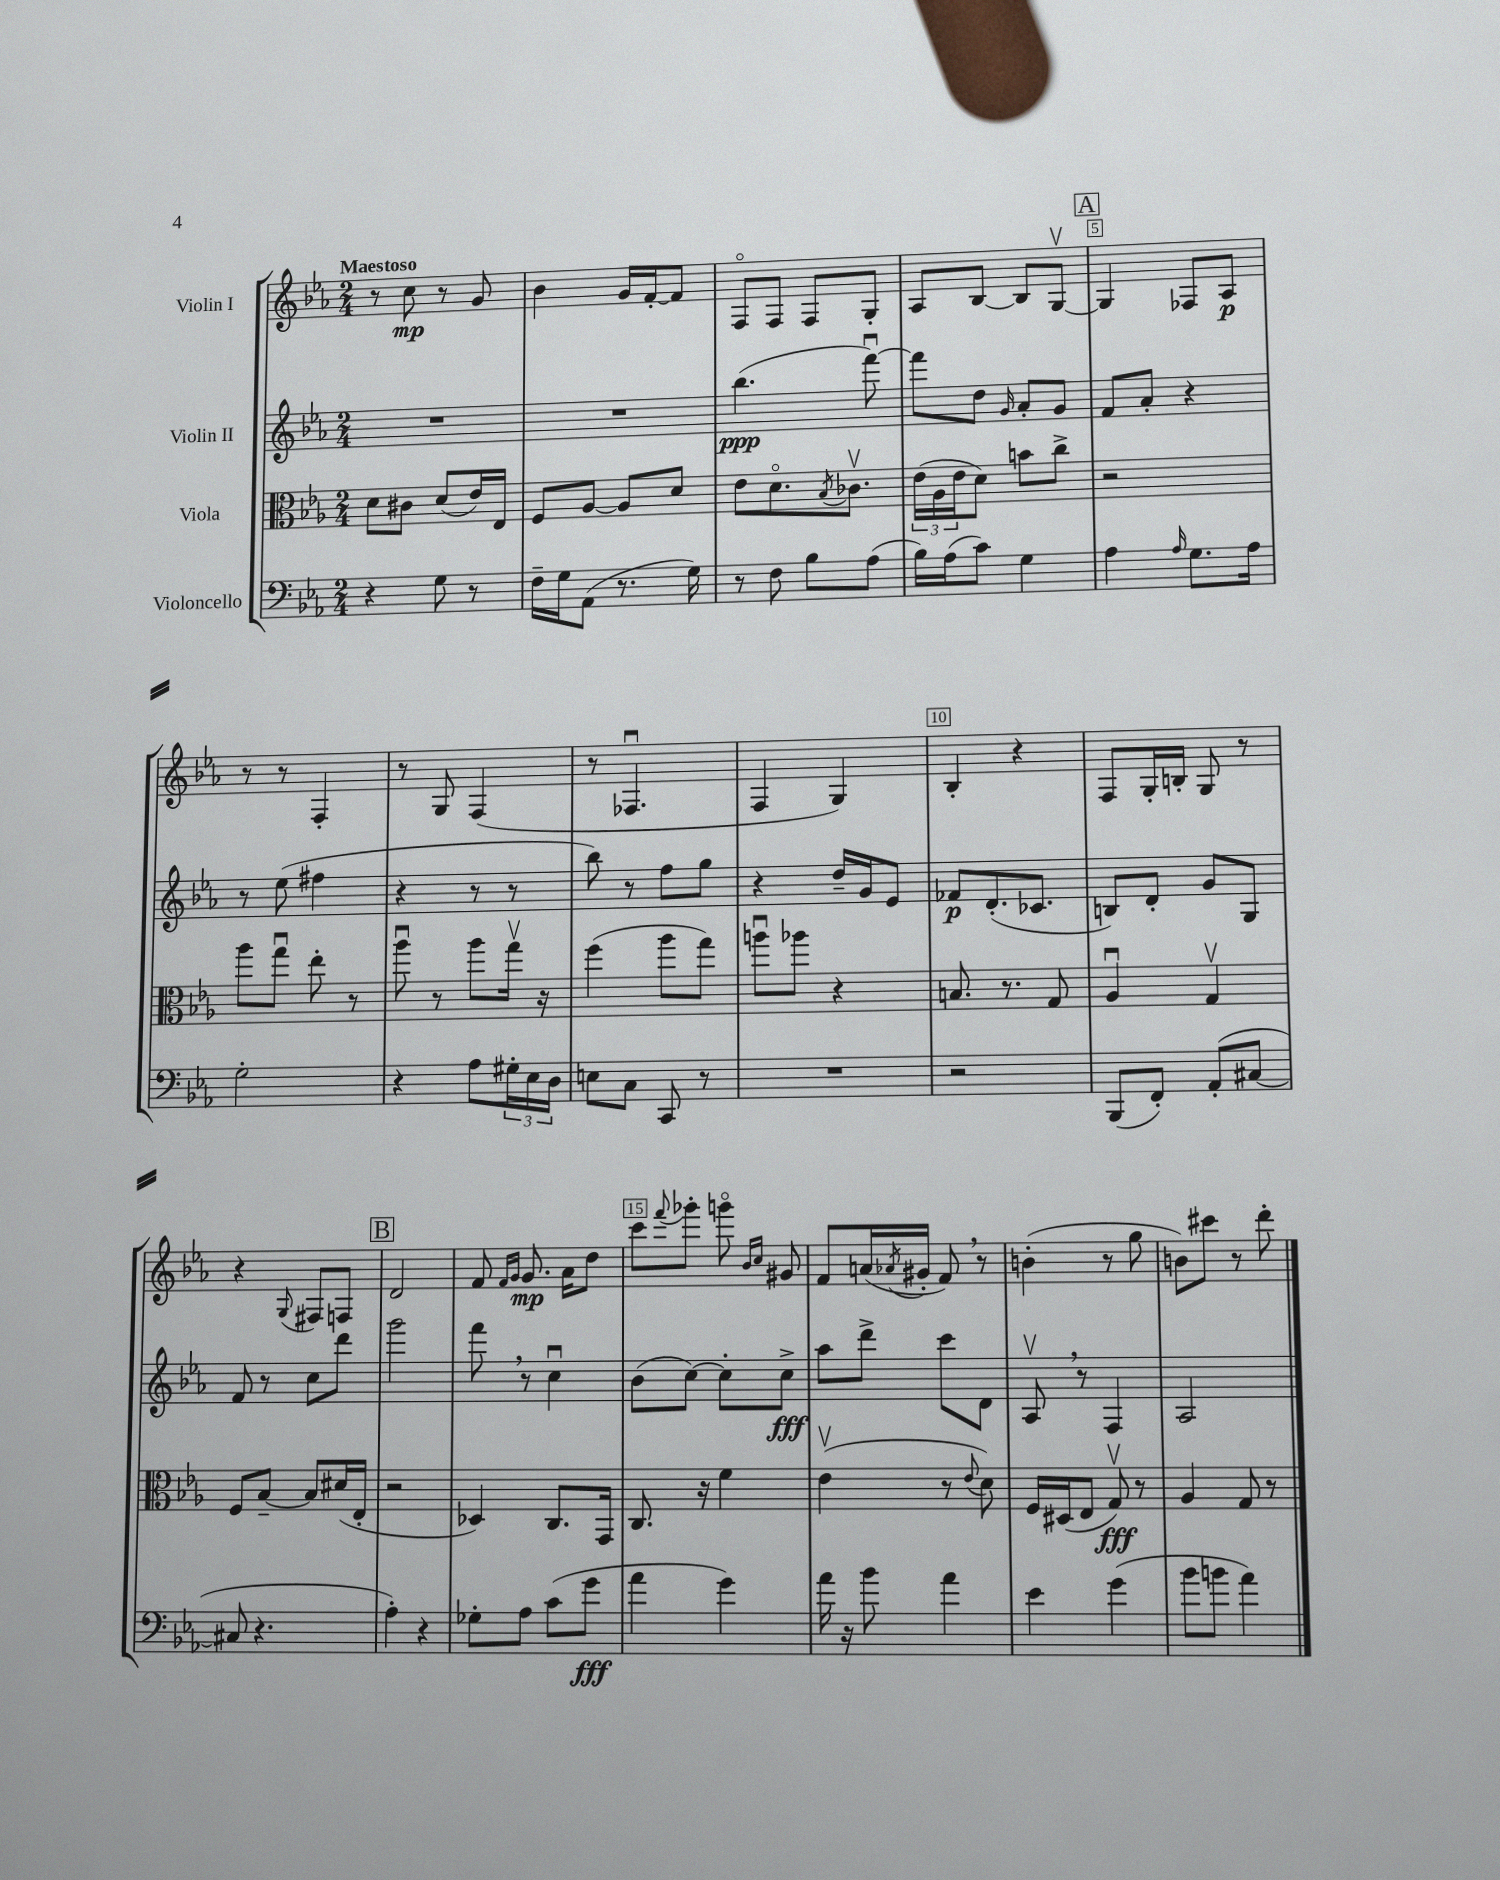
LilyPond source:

<<
\new StaffGroup <<
\new Staff = "s0" \with { instrumentName = "Violin I" } {
    \clef treble \key ees \major \numericTimeSignature \time 2/4 \tempo "Maestoso"
    r8 c''8\mp r8 g'8 |
    bes'4 g'16 f'16~-. f'8 |
    f8\flageolet f8 f8 g8-. |
    aes8 bes8~ bes8 g8~\upbow |
    \mark \markup { \box "A" } g4 fes8 aes8\p |
    r8 r8 f4-. |
    r8 g8 f4( |
    r8 fes4.\downbow |
    f4 g4) |
    bes4-. r4 |
    f8 g16-. b16-. g8 r8 |
    r4 \appoggiatura { g8 } fis8 f8 |
    \mark \markup { \box "B" } d'2 |
    f'8 \grace { f'16 g'16 } g'8.\mp aes'16 d''8 |
    c'''8 \appoggiatura { f'''8 } ges'''8-. g'''8\flageolet \grace { bes'16 c''16 } gis'8 |
    f'8 a'16( \acciaccatura { aes'8 } gis'16-. f'8) \breathe r8 |
    b'4-.( r8 g''8 |
    b'8) cis'''8 r8 d'''8-. \bar "|." |
}
\new Staff = "s1" \with { instrumentName = "Violin II" } {
    \clef treble \key ees \major \numericTimeSignature \time 2/4
    R2 |
    R2 |
    bes''4.\ppp( f'''8~\downbow) |
    f'''8 d''8 \grace { g'16 } aes'8-. g'8 |
    \mark \markup { \box "A" } f'8 aes'8-. r4 |
    r8 ees''8( fis''4 |
    r4 r8 r8 |
    bes''8) r8 f''8 g''8 |
    r4 d''16-- g'16 ees'8 |
    fes'8\p d'8.-.( ces'8. |
    b8) d'8-. g'8 g8 |
    f'8 r8 c''8 d'''8 |
    \mark \markup { \box "B" } g'''2 |
    f'''8 \breathe r8 c''4\downbow |
    bes'8( c''8~) c''8-. c''8->\fff |
    aes''8 d'''8-> c'''8 d'8 |
    aes8\upbow \breathe r8 f4 |
    aes2 \bar "|." |
}
\new Staff = "s2" \with { instrumentName = "Viola" } {
    \clef alto \key ees \major \numericTimeSignature \time 2/4
    d'8 cis'8 d'8( ees'16) ees16 |
    f8 aes8~ aes8 d'8 |
    ees'8 d'8.\flageolet \acciaccatura { bes8 } ces'8.\upbow |
    \tuplet 3/2 { ees'16( aes16 ees'16 } d'8) b'8 c''8-> |
    \mark \markup { \box "A" } r2 |
    aes''8 g''8\downbow ees''8-. r8 |
    aes''8\downbow r8 aes''8 g''16\upbow r16 |
    f''4( aes''8 g''8) |
    a''8\downbow aes''8 r4 |
    b8. r8. g8 |
    aes4\downbow g4\upbow |
    f8 bes8~-- bes8 dis'16( ees16-. |
    \mark \markup { \box "B" } r2 |
    des4) c8. g,16 |
    c8. r16 f'4 |
    ees'4\upbow( r8 \appoggiatura { ees'8 } d'8) |
    f16 dis16( ees8 g8\upbow\fff) r8 |
    aes4 g8 r8 \bar "|." |
}
\new Staff = "s3" \with { instrumentName = "Violoncello" } {
    \clef bass \key ees \major \numericTimeSignature \time 2/4
    r4 g8 r8 |
    f16-- g16 aes,8( r8. g16) |
    r8 f8 bes8 aes8( |
    bes16) aes16( c'8) g4 |
    \mark \markup { \box "A" } aes4 \grace { aes16 } g8. aes16 |
    g2-. |
    r4 aes8 \tuplet 3/2 { gis16-. ees16 d16 } |
    e8 c8 c,8 r8 |
    R2 |
    r2 |
    bes,,8( f,8-.) aes,8-.( cis8~ |
    cis8 r4. |
    \mark \markup { \box "B" } aes4-.) r4 |
    ges8-. aes8 c'8( g'8\fff |
    aes'4 g'4) |
    aes'16 r16 bes'8 aes'4 |
    ees'4 g'4( |
    bes'8 b'8 aes'4) \bar "|." |
}
>>
>>
\layout { \context { \Score \override BarNumber.break-visibility = ##(#f #t #t) barNumberVisibility = #(every-nth-bar-number-visible 5) \override BarNumber.stencil = #(make-stencil-boxer 0.1 0.3 ly:text-interface::print) } }
